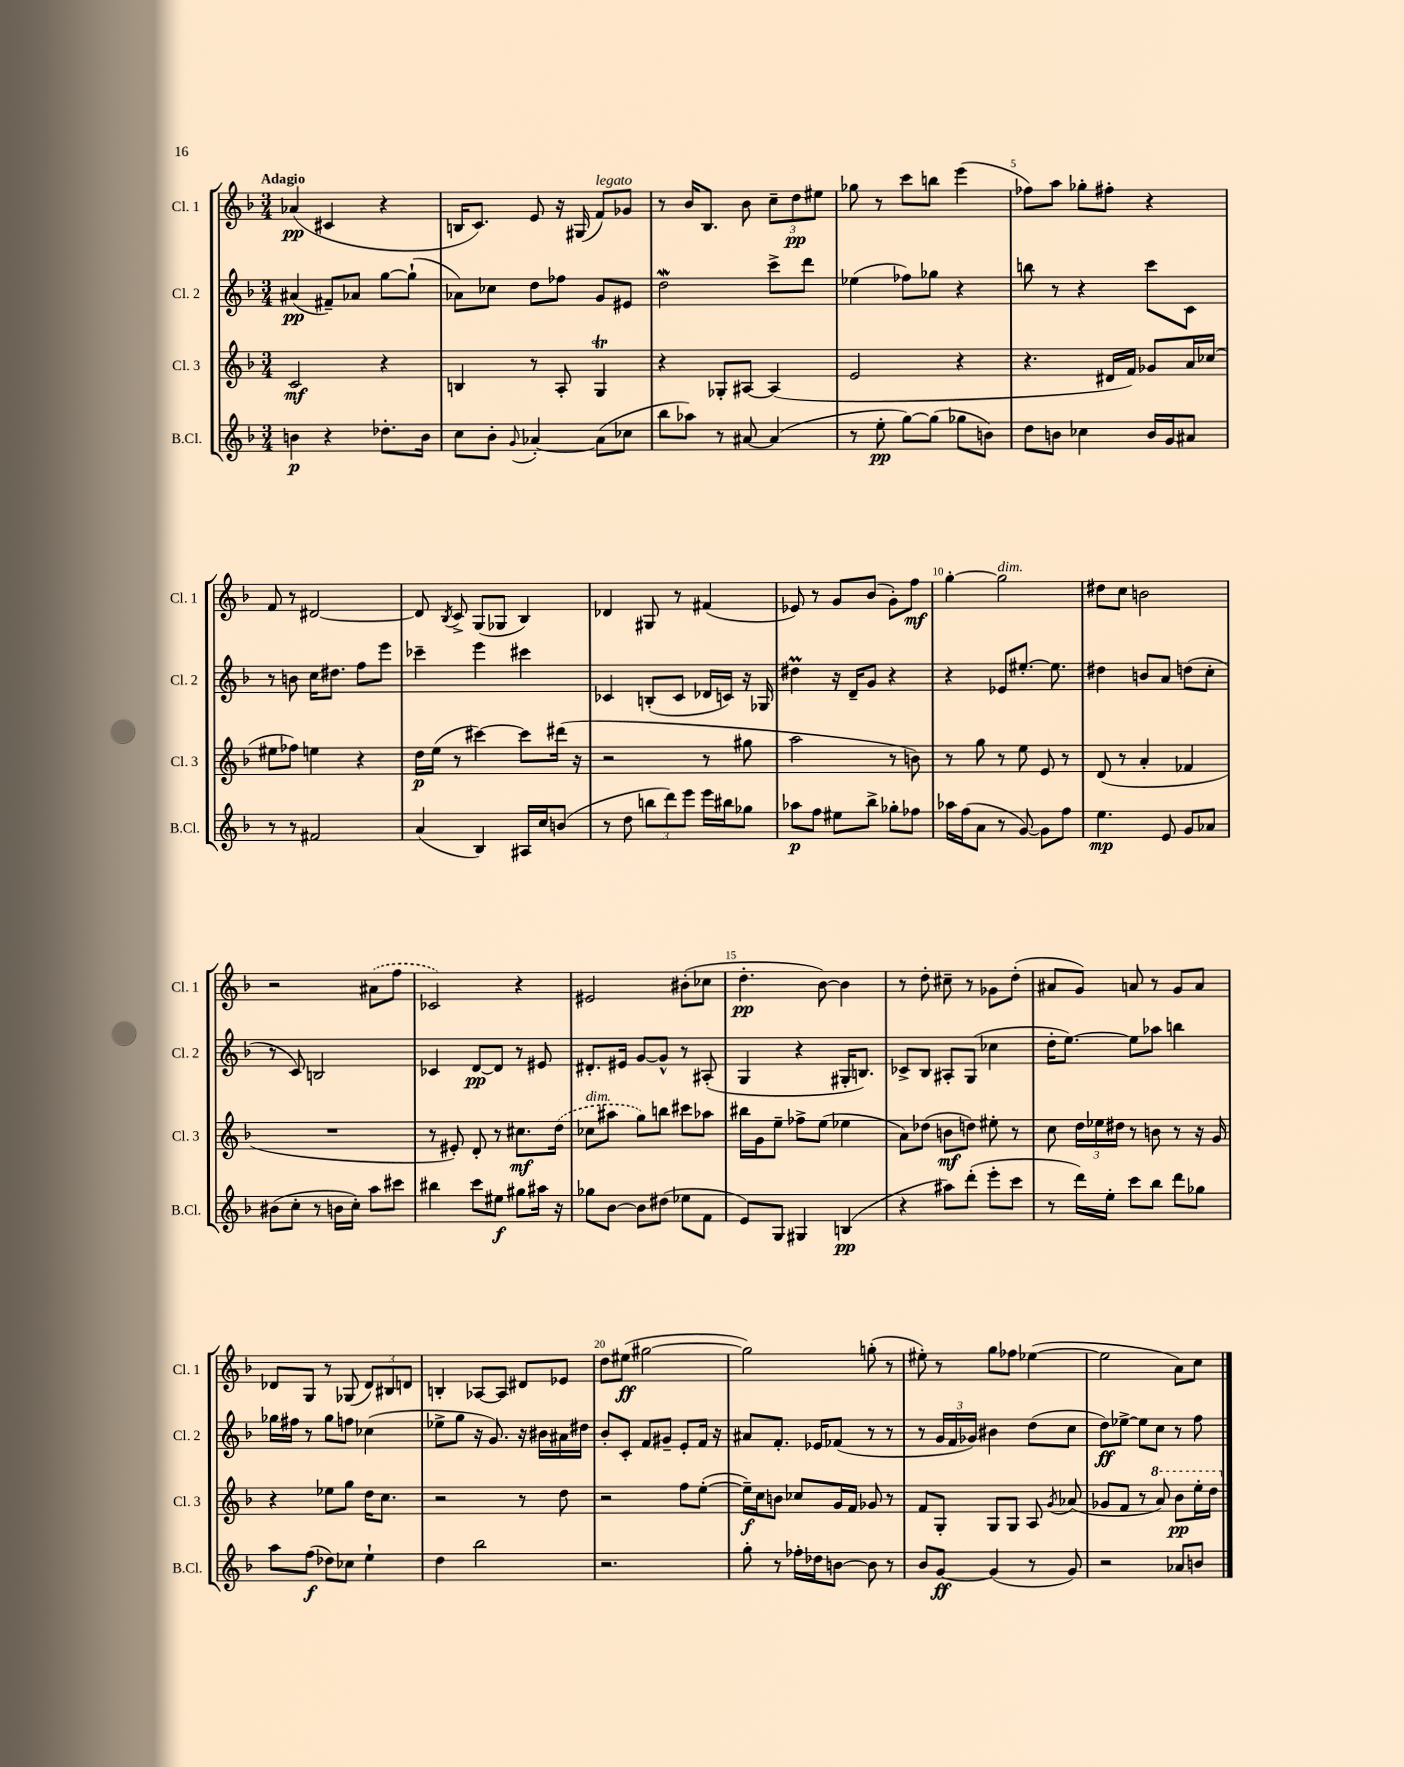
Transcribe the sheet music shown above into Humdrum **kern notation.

**kern	**kern	**kern	**kern
*staff4	*staff3	*staff2	*staff1
*clefG2	*clefG2	*clefG2	*clefG2
*k[b-]	*k[b-]	*k[b-]	*k[b-]
*M3/4	*M3/4	*M3/4	*M3/4
4b\	2c/	(4a#/	(4a-/
4r	.	8f#~/L)	4c#/
.	.	8a-/J	.
8.dd-'\L	4r	[8gg\L	4r
.	.	(8gg`\]J	.
16b\Jk	.	.	.
=	=	=	=
8cc\L	4B/	8a-\L)	16B/LK
.	.	.	8.c/J)
8b-'\J	.	8cc-\J	.
8qqg/	.	.	.
[4a-'/	8r	8dd\L	8e/
.	8A'/	8ff-\J	16r
.	.	.	(16G#/
(8a-\]L	4G/	8g/L	8f/L)
8cc-\J	.	8e#/J	8g-/J
=	=	=	=
8bb-\L	4r	2dd\	8r
8aa-\J)	.	.	16b-/LK
.	.	.	8.B-/J
8r	8G-'/L	.	.
[8a#/	[8A#/J	.	8b-\
(4a#/]	(4A#/]	8ccc^\L	12cc~\L
.	.	.	12dd\
.	.	8ddd\J	.
.	.	.	12ee#\J
=	=	=	=
8r	2e/	(4ee-\	8gg-\
8ee'\	.	.	8r
[8gg\L)	.	8ff-\L)	8ccc\L
(8gg\]J	.	8gg-\J	8bb\J
8gg-\L	4r	4r	(4eee\
8b\J)	.	.	.
=	=	=	=
8dd\L	4.r	8bb\	8ff-\L)
8b\J	.	8r	8aa\J
4cc-\	.	4r	8gg-'\L
.	16d#/LL	.	8ff#'\J
.	16f/JJ)	.	.
16b/LL	8g-/L	8ccc\L	4r
16g/J	.	.	.
8a#/J	16a/L	8c\J	.
.	(16cc-/JJ	.	.
=	=	=	=
8r	8ee#\L	8r	8f/
8r	8ff-\J)	8b\	8r
2f#/	4ee\	16cc\LK	[2d#/
.	.	8.dd#\J	.
.	4r	8ff\L	.
.	.	8eee\J	.
=	=	=	=
(4a/	16dd\LL	4ccc-~\	8d#/]
.	(16ee\JJ	.	.
.	.	.	8qB-/
.	8r	.	8c^/
4B-/)	[4ccc#\)	4eee\	(8G/L
.	.	.	8G-/J
16A#/LL	8ccc#\]L	4ccc#\	4B-/)
16cc/J	.	.	.
(8b/J	(16ddd#\Jk	.	.
.	16r	.	.
=	=	=	=
8r	2r	4c-/	4d-/
8dd\	.	.	.
12bb\L	.	(8B'/L	8G#/
12ddd\)	.	.	.
.	.	8c-/J	8r
12eee\J	.	.	.
16eee\LL	8r	16d-/LL	(4f#/
16bb#\J	.	16c/JJ)	.
8gg-\J	8gg#\	16r	.
.	.	16G-/	.
=	=	=	=
8aa-\L	2aa\	4dd#\	8e-/)
8ff\J	.	.	8r
8ee#\L	.	16r	8g/L
.	.	16d~/LK	.
8bb-^\J	.	8g/J	(8b-/J
8gg-'\L	8r	4r	8g'\L)
8ff-\J	8b\)	.	8ff\J
=	=	=	=
16aa-\LL	8r	4r	[4gg'\
(16ff\J	.	.	.
8a\J	8gg\	.	.
8r	8r	8e-/L	2gg\]
[8g/)	8ee\	[8.ee#'/J	.
8g\]L	8e/	.	.
.	.	8.ee#\]	.
8ff\J	8r	.	.
=	=	=	=
4.ee\	(8d/	4dd#\	8dd#\L
.	8r	.	8cc\J
.	4a'/	8b/L	2b\
8e/	.	8a/J	.
8g/L	4f-/	(8dd\L	.
8a-/J	.	8cc'\J	.
=	=	=	=
(8b#\L	2.r	8r	2r
8cc'\J	.	8c/)	.
8r	.	2B/	.
16b\LL	.	.	.
16cc'\JJ)	.	.	.
8aa\L	.	.	(8a#\L
8ccc#\J	.	.	8ff\J
=	=	=	=
4bb#\	8r	4c-/	2c-/)
.	8e#'/)	.	.
8ccc\L	8d'/	[8d/L	.
8ee#\J	8r	8d/]J	.
8gg#\L	8.cc#\L	8r	4r
16aa#\Jk	.	8e#/	.
16r	(16dd\Jk	.	.
=	=	=	=
8gg-\L	8cc-\L	8.d#'/L	2e#/
[8b-\J	8aa#\J	.	.
.	.	16e#/Jk	.
8b-\]L	8gg\L)	[8g/L	.
(8dd#\J	8bb\J	8g^^/]J	.
8ee-\L	8ccc#\L	8r	(8b#'\L
8f\J	8aa-\J	(8A#'/	8cc-\J
=	=	=	=
8e/L)	16bb#\LL	4G/	4.dd'\
.	16g\J	.	.
8G/J	8ee~\J	.	.
4G#/	8ff-^\L	4r	.
.	(8ee\J	.	[8b-\)
(4B/	4ee-\	16G#'/LK	4b-\]
.	.	8.B/J)	.
=	=	=	=
4r	8a\L)	8c-^/L	8r
.	(8dd-\J	8B-/J	8dd'\
8aa#\L)	8b\L	8A#'/L	8cc#~\
(8ddd'\J	8dd\J)	(8G/J	8r
8eee'\L	8ee#'\	4cc-\	8g-\L
8ccc\J	8r	.	(8dd'\J
=	=	=	=
8r	8cc\	16dd'\LK	8a#/L
.	.	[8.ee\J)	.
16ddd\LL)	24dd\LL	.	8g/J)
.	24ee-\	.	.
16ee'\JJ	.	.	.
.	24dd#\JJ	.	.
8ccc\L	8r	8ee\]L	8a/
8bb-\J	8b\	8aa-\J	8r
8ddd\L	8r	4bb\	8g/L
8gg-\J	16r	.	8a/J
.	16g/	.	.
=	=	=	=
8aa\L	4r	16gg-\LL	8d-/L
.	.	16ff#\JJ	.
(8ff\J	.	8r	8G/J
8dd-\L)	8ee-\L	8gg-\L	8r
8cc-\J	8gg\J	8ff\J	(8G-/
4ee`\	16dd\LK	(4cc-\	12d-/L)
.	8.cc\J	.	.
.	.	.	12B#/
.	.	.	12d/J
=	=	=	=
4dd\	2r	8ee-^\L	4B'/
.	.	8gg\J	.
2bb-\	.	16r	[8A-/L
.	.	8.g/)	.
.	.	.	8A-/]J
.	8r	16r	8d#/L
.	.	16b#\LL	.
.	8dd\	16a#\	8e-/J
.	.	16dd#\JJ	.
=	=	=	=
2.r	2r	8b-'/L	8dd\L
.	.	8c'/J	(8ee#\J
.	.	8f/L	[2gg#\
.	.	8g#~/J	.
.	8ff\L	8e'/L	.
.	([8ee'\J	16f/Jk	.
.	.	16r	.
=	=	=	=
8gg'\	16ee~\]LL)	8a#/L	2gg#\])
.	16cc\J	.	.
8r	8b\J	8.f'/J	.
16ff-'\LL	8cc-/L	.	.
16dd-\J	.	16e-/LK	.
[8b\J	16g/L	(8f-/J	.
.	16f/JJ	.	.
8b\]	8g-/	8r	(8gg'\
8r	8r	8r	8r
=	=	=	=
8b-/L	8f/L	8r	8ee#'\)
[8g/J	8G'/J	24g/LL	8r
.	.	24f/	.
.	.	24g-/JJ)	.
(4g/]	8G/L	4b#\	8gg\L
.	8G/J	.	8ff-\J
8r	8A/	(8dd\L	([4ee-\
.	8qg/	.	.
8g/)	(8a-/	8cc\J	.
=	=	=	=
2r	8g-/L	8dd\L)	2ee-\]
.	8f/J	[8ee-^\J	.
.	8r	8ee-\]L	.
.	8aa/)	8cc\J	.
8a-/L	8bb-\L	8r	8a\L)
8b/J	16eee'\L	8ff\	8cc\J
.	16ddd\JJ	.	.
==	==	==	==
*-	*-	*-	*-
